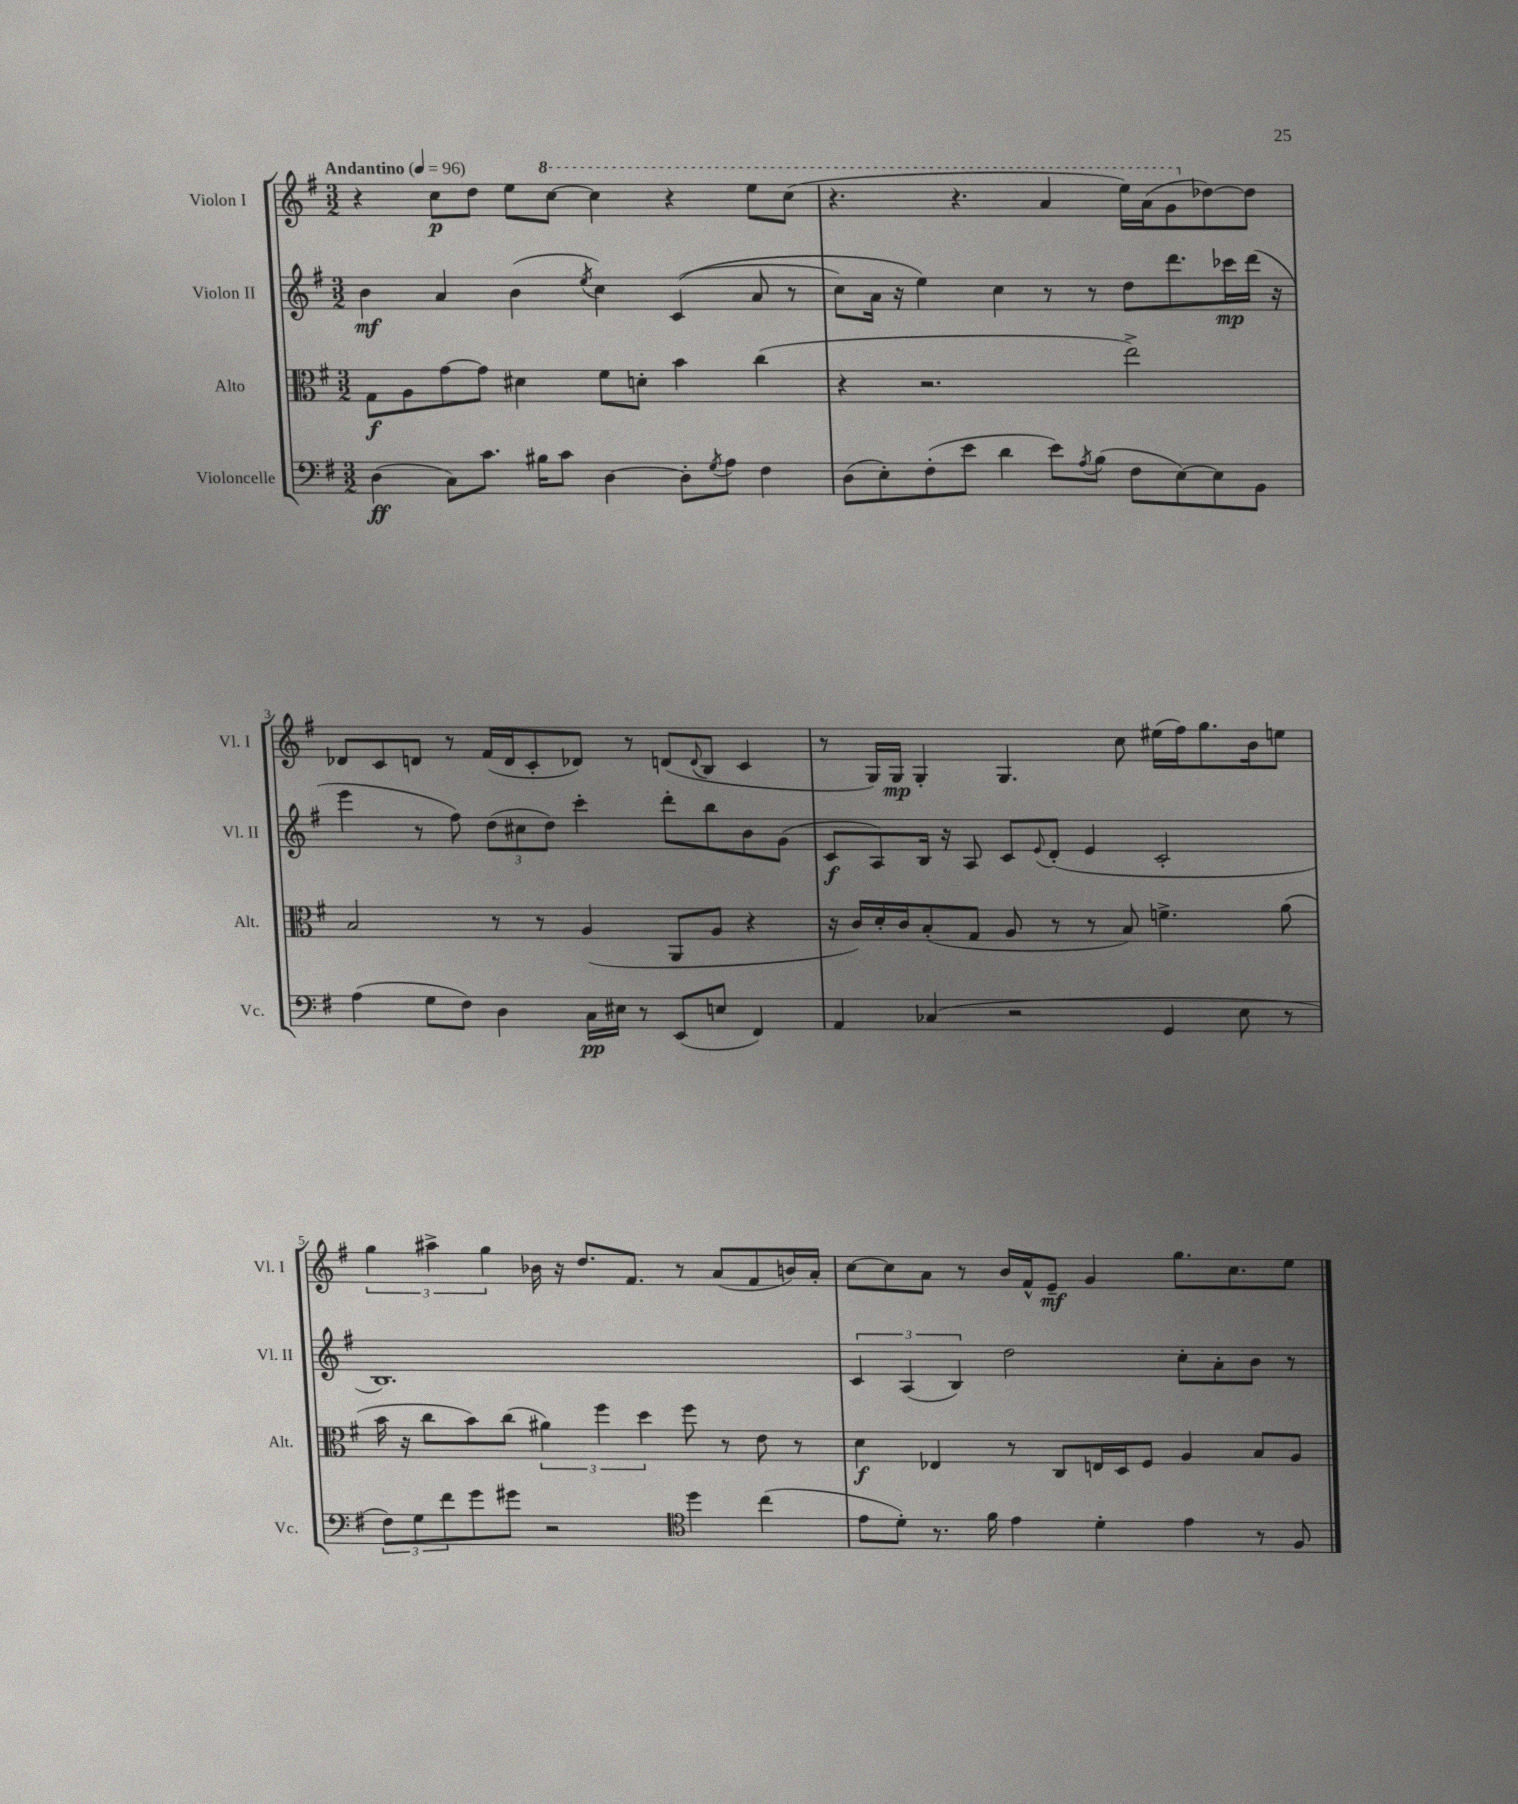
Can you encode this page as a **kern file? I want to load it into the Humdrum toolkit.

**kern	**kern	**kern	**kern
*staff4	*staff3	*staff2	*staff1
*clefF4	*clefC3	*clefG2	*clefG2
*k[f#]	*k[f#]	*k[f#]	*k[f#]
*M3/2	*M3/2	*M3/2	*M3/2
*MM96	*MM96	*MM96	*MM96
(4D	8G	4b	4r
.	8A	.	.
8C)	[8g	4a	8cc
8.c	8g]	.	8dd
.	4d#	(4b	8ee
16B#	.	.	.
8c	.	.	[8ccc
.	.	8qee	.
[4D	8f#	4cc)	4ccc]
.	8d'	.	.
8D']	4b	&((4c	4r
8qG	.	.	.
8A	.	.	.
4F#	(4cc	8a	8eee
.	.	8r	(8ccc
=	=	=	=
(8D	4r	8cc)	4.r
8E')	.	16a	.
.	.	16r	.
(8F#'	2.r	4ee&)	.
8e	.	.	4.r
4d	.	4cc	.
8e)	.	8r	4aa
8qA	.	.	.
(8B	.	8r	.
8F#	2ee^)	8dd	16eee)
.	.	.	(16aa
[8E)	.	8.ddd	8gg
8E]	.	.	[8dd-)
.	.	16ccc-	.
8BB	.	(16ddd	8dd-]
.	.	16r	.
=	=	=	=
(4A	2B	4eee	8d-
.	.	.	8c
8G	.	8r	8d
8F#)	.	8ff#)	8r
4D	8r	(12dd	(16f#
.	.	.	16d
.	.	12cc#	.
.	8r	.	8c'
.	.	12dd)	.
16C	(4A	4ccc'	8d-)
16E#	.	.	.
8r	.	.	8r
(8EE	8AA	8ddd'	(8d
.	.	.	8qqd
8E	8A	8bb	8B
4FF#)	4r	8b	4c
.	.	(8g	.
=	=	=	=
4AA	16r	8c	8r
.	16c)	.	.
.	16d'	8A)	16G)
.	16c	.	16G
(4C-	(8B'	16B	4G'
.	.	16r	.
.	8G	8A	.
2r	8A	8c	4.G
.	.	8qqe	.
.	8r	(8d'	.
.	8r	4e	.
.	8B)	.	8cc
4GG	4.f^	2c'	(16ee#
.	.	.	16ff#)
.	.	.	8.gg
8E	.	.	.
.	.	.	16b
8r	(8a	.	8ee
=	=	=	=
12F#)	16b	1.B)	6gg
.	16r	.	.
12G	.	.	.
.	8cc	.	.
12f#	.	.	6aa#^
8g	8b)	.	.
.	.	.	6gg
8g#	(8cc	.	.
2r	6a#)	.	16b-
.	.	.	16r
.	.	.	8.dd
.	6ff#	.	.
.	.	.	8.f#
.	6dd	.	.
*clefC4	*	*	*
4dd	8ff#	.	8r
.	8r	.	(8a
(4cc	8e	.	8f#
.	8r	.	16b)
.	.	.	16a'
=	=	=	=
8e	4d	6c	[8cc
8d')	.	.	8cc]
.	.	(6A	.
8.r	4E-	.	8a
.	.	6B)	.
.	.	.	8r
16f#	.	.	.
4e	8r	2dd	16b
.	.	.	16f#^^
.	8C	.	8e~
4d'	16E	.	4g
.	16D	.	.
.	8F#	.	.
4e	4A	8cc'	8.gg
.	.	8a'	.
.	.	.	8.cc
8r	8B	8b	.
8F#	8A	8r	8ee
==	==	==	==
*-	*-	*-	*-
